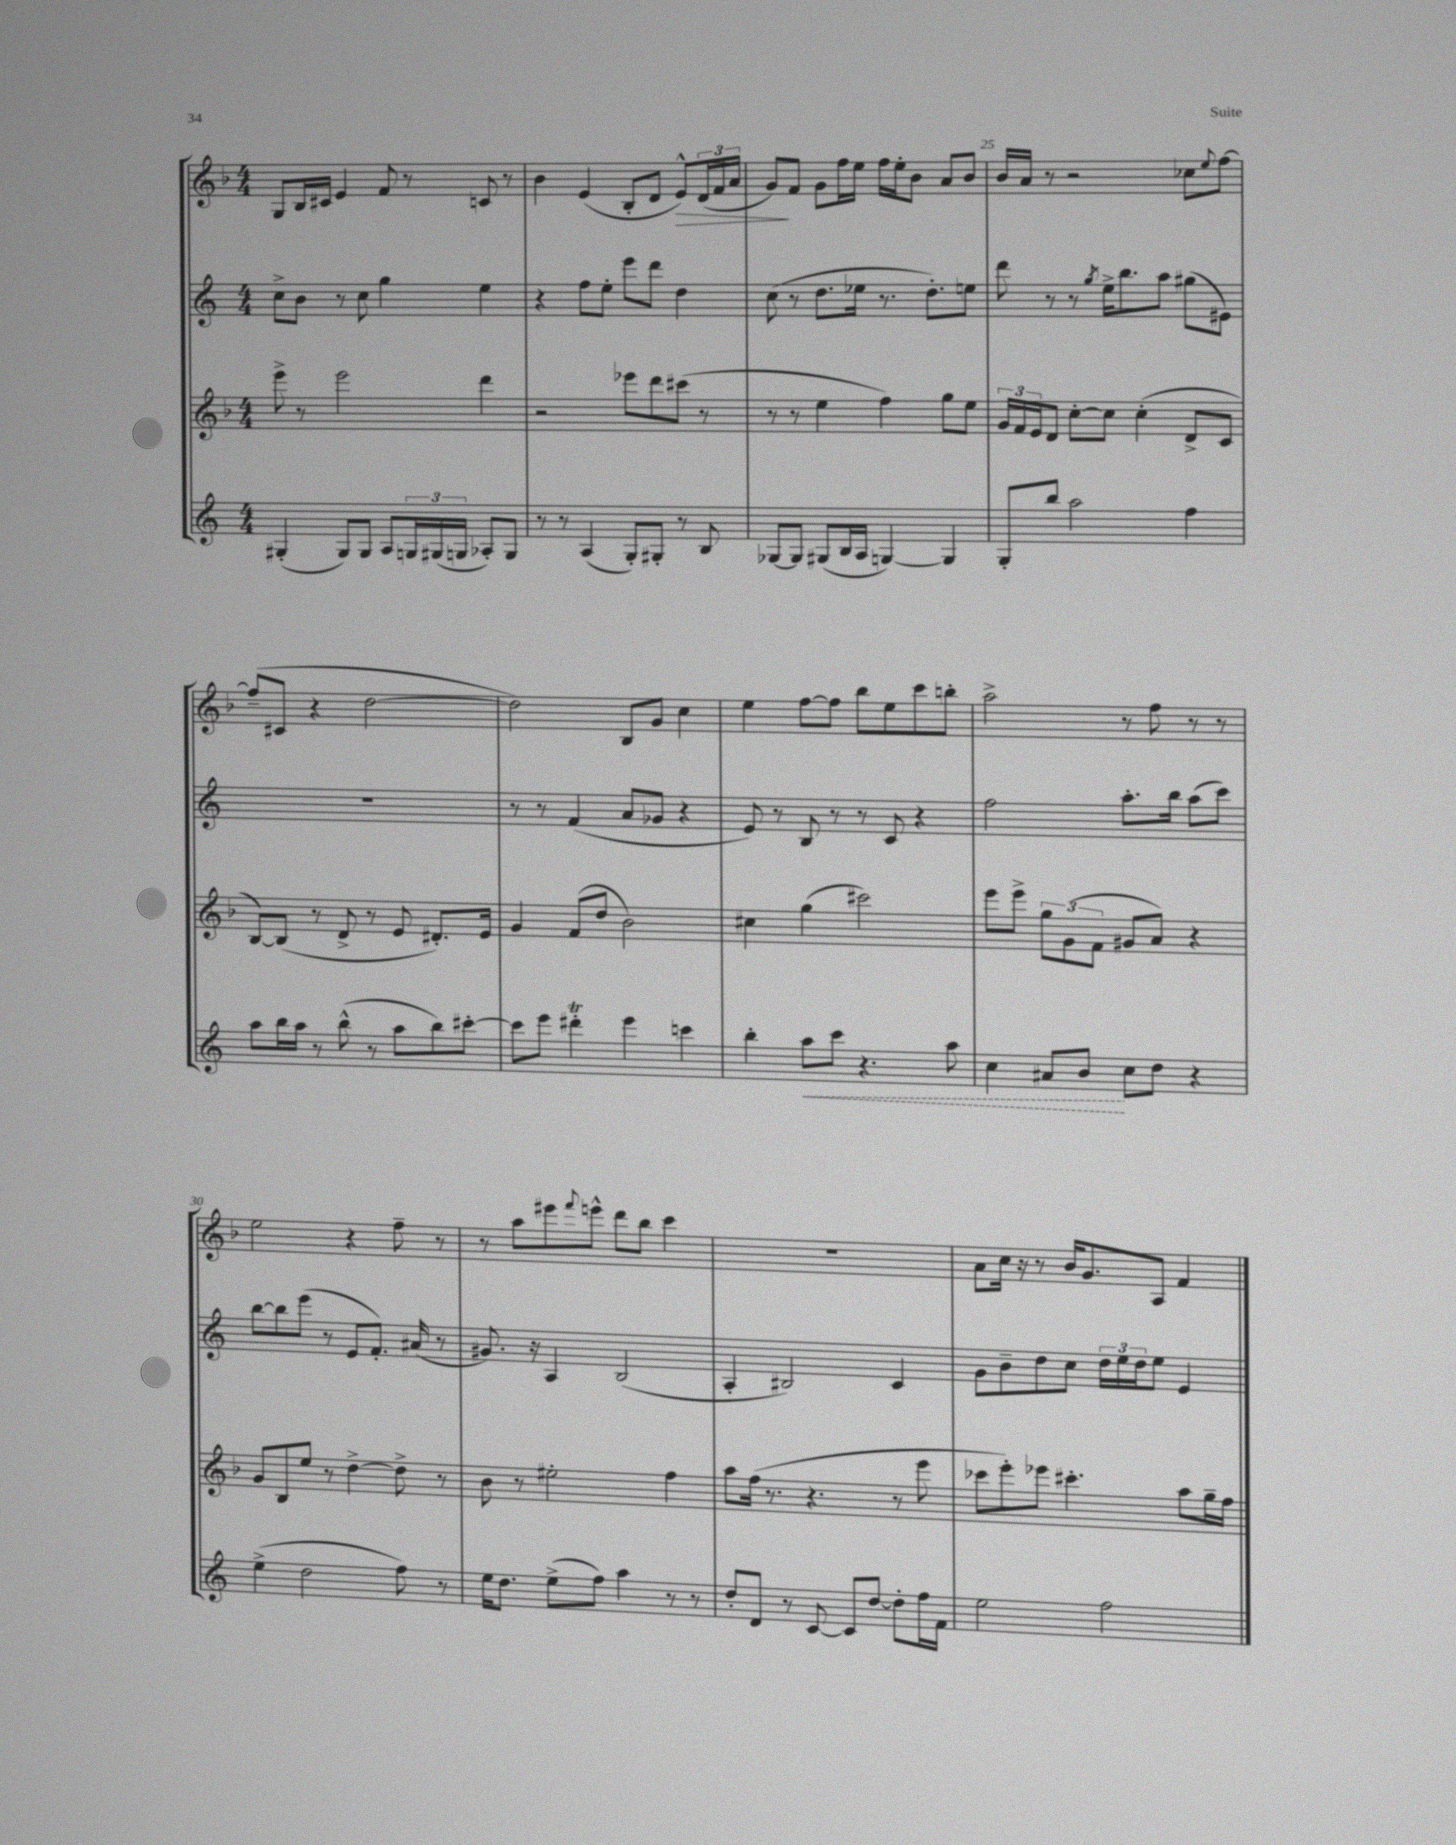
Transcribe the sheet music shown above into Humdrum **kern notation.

**kern	**dynam	**kern	**kern	**kern	**dynam
*part4	*part4	*part3	*part2	*part1	*part1
*staff4	*staff4	*staff3	*staff2	*staff1	*staff1
*clefG2	*	*clefG2	*clefG2	*clefG2	*
*k[]	*	*k[b-]	*k[]	*k[b-]	*
*M4/4	*	*M4/4	*M4/4	*M4/4	*
=22	=22	=22	=22	=22	=22
(4G#X'/	.	8eee^\	8cc^\L	8G/L	.
.	.	8r	8b\J	16B-/L	.
.	.	.	.	16c#X/JJ	.
8G#/L)	.	2eee\	8r	4e/	.
8G#/J	.	.	8cc\	.	.
8A/L	.	.	4gg\	8f/	.
24Gn/L	.	.	.	8r	.
(24G#X/	.	.	.	.	.
24Gn/JJ	.	.	.	.	.
8A-X'/L)	.	4ddd\	4ee\	8cn/	.
8G/J	.	.	.	8r	.
=23	=23	=23	=23	=23	=23
8r	.	2r	4r	4b-\	.
8r	.	.	.	.	.
(4A/	.	.	8ff\L	(4e/	.
.	.	.	8ee'\J	.	.
8G'/L)	.	8eee-X\L	8eee\L	8B-'/L	.
8G#X'/J	.	8ddd\	8ddd\J	8d/J	.
!	!	!	!	!	!LO:HP:b
8r	.	(8ccc#X\J	4dd\	8e^^/L)	>
8B/	.	8r	.	(24d/L	.
.	.	.	.	24f/	.
.	.	.	.	24a/JJ	.
=24	=24	=24	=24	=24	=24
[8G-X/L	.	8r	(8cc\	8g/L)	.
8G-/J]	.	8r	8r	8f/J	]
(8G#X/L	.	4ee\	8.dd\L	8g\L	.
16B/L	.	.	.	16ff\L	.
16A/JJ	.	.	16ee-X\Jk	16ee\JJ	.
[4Gn/)	.	4ff\)	8.r	16ff\LL	.
.	.	.	.	16ee'\J	.
.	.	.	.	8b-\J	.
.	.	.	8.dd'\L)	.	.
4G/]	.	8gg\L	.	8a/L	.
.	.	8ee\J	8een\J	8b-/J	.
=25	=25	=25	=25	=25	=25
8G'/L	.	24g/LL	8ddd\	16b-/LL	.
.	.	24f/	.	.	.
.	.	.	.	16a/JJ	.
.	.	24e/J	.	.	.
8bb/J	.	8d/J	8r	8r	.
2aa\	.	[8cc'\L	8r	2r	.
.	.	.	8qgg/	.	.
.	.	8cc\J]	16ee^\KL	.	.
.	.	.	8.bb\	.	.
.	.	(4cc'\	.	.	.
.	.	.	8aa\J	.	.
4ff\	.	8d^/L	(8gg#X\L	8cc-X\L	.
.	.	.	.	8qqee/	.
.	.	8c/J	8e#X\J)	[8ff\J	.
!!LO:LB:g=z
=26	=26	=26	=26	=26	=26
8aa\L	.	[8B-/L)	1r	(8ff~/L]	.
16bb\L	.	(8B-/J]	.	8c#X/J	.
16aa\JJ	.	.	.	.	.
8r	.	8r	.	4r	.
(8bb^^\	.	8d^/	.	.	.
8r	.	8r	.	[2dd\	.
8aa\L	.	8e/	.	.	.
8bb\)	.	8.d#X'/L)	.	.	.
[8ccc#X'\J	.	.	.	.	.
.	.	16e/Jk	.	.	.
=27	=27	=27	=27	=27	=27
8ccc#\L]	.	4g/	8r	2dd\])	.
8eee\J	.	.	8r	.	.
4ddd#Xt'\	.	(8f/L	(4f/	.	.
.	.	8dd/J	.	.	.
4eee\	.	2b-\)	8a/L	8B-/L	.
.	.	.	8g-X/J	8g/J	.
4cccn\	.	.	4r	4cc\	.
=28	=28	=28	=28	=28	=28
4bb'\	.	4cc#X\	8e/)	4ee\	.
.	.	.	8r	.	.
!	!LO:HP:b	!	!	!	!
8aa\L	<	(4gg\	8B/	[8ff\L	.
8ccc\J	.	.	8r	8ff\J]	.
4.r	.	2ccc#X\)	8r	8bb-\L	.
.	.	.	8c/	8ee\	.
.	.	.	4r	8ccc\	.
8aa\	.	.	.	8bbn'\J	.
=29	=29	=29	=29	=29	=29
4cc\	.	8eee\L	2ff\	2aa^\	.
.	.	8eee^\J	.	.	.
8a#X/L	.	12gg\L	.	.	.
.	.	(12g\	.	.	.
8b/J	.	.	.	.	.
.	.	12f\J	.	.	.
8cc\L	[	8g#X/L	8.aa'\L	8r	.
8dd\J	.	8a/J)	.	8ff\	.
.	.	.	16bb\Jk	.	.
4r	.	4r	(8aa\L	8r	.
.	.	.	8ccc\J)	8r	.
!!LO:LB:g=z
=30	=30	=30	=30	=30	=30
(4ee^\	.	8g/L	[8bb\L	2ee\	.
.	.	8B-/	8bb\]	.	.
2dd\	.	8ee/J	(8eee\J	.	.
.	.	8r	8r	.	.
.	.	[4dd^\	8e/L	4r	.
.	.	.	8.f'/J)	.	.
8ff\)	.	8dd^\]	.	8ff~\	.
.	.	.	(16a#X/	.	.
8r	.	8r	8r	8r	.
=31	=31	=31	=31	=31	=31
16ee\KL	.	8b-\	8.g#X/)	8r	.
8.dd\J	.	.	.	.	.
.	.	8r	.	8aa\L	.
.	.	.	16r	.	.
(8ee^\L	.	2ee#X'\	4A/	8eee#X\	.
.	.	.	.	8qqfff/	.
8ff\J)	.	.	.	8eeen^^\J	.
4aa\	.	.	(2B/	8ddd\L	.
.	.	.	.	8bb-\J	.
8r	.	4ff\	.	4ccc\	.
8r	.	.	.	.	.
=32	=32	=32	=32	=32	=32
8dd'/L	.	8aa\L	4A'/	1r	.
8d/J	.	(16ff\Jk	.	.	.
.	.	8.r	.	.	.
8r	.	.	2B#X/)	.	.
[8c/	.	4.r	.	.	.
8c/L]	.	.	.	.	.
[8dd/J	.	.	.	.	.
8dd'\L]	.	8r	4c/	.	.
16ff\L	.	8eee\	.	.	.
16f\JJ	.	.	.	.	.
=33	=33	=33	=33	=33	=33
2ee\	.	8ccc-X\L	8g\L	8a\L	.
.	.	8eee'\)	8b~\	16cc\Jk	.
.	.	.	.	16r	.
.	.	8eee-X\J	8dd\	8r	.
.	.	4.ccc#X'\	8cc\J	16b-/KL	.
.	.	.	.	8.g/	.
2ff\	.	.	24dd\LL	.	.
.	.	.	24ee\	.	.
.	.	.	24dd\J	.	.
.	.	.	8ee\J	8A/J	.
.	.	8aa\L	4e/	4f/	.
.	.	16gg~\L	.	.	.
.	.	16ff\JJ	.	.	.
==	==	==	==	==	==
*-	*-	*-	*-	*-	*-
